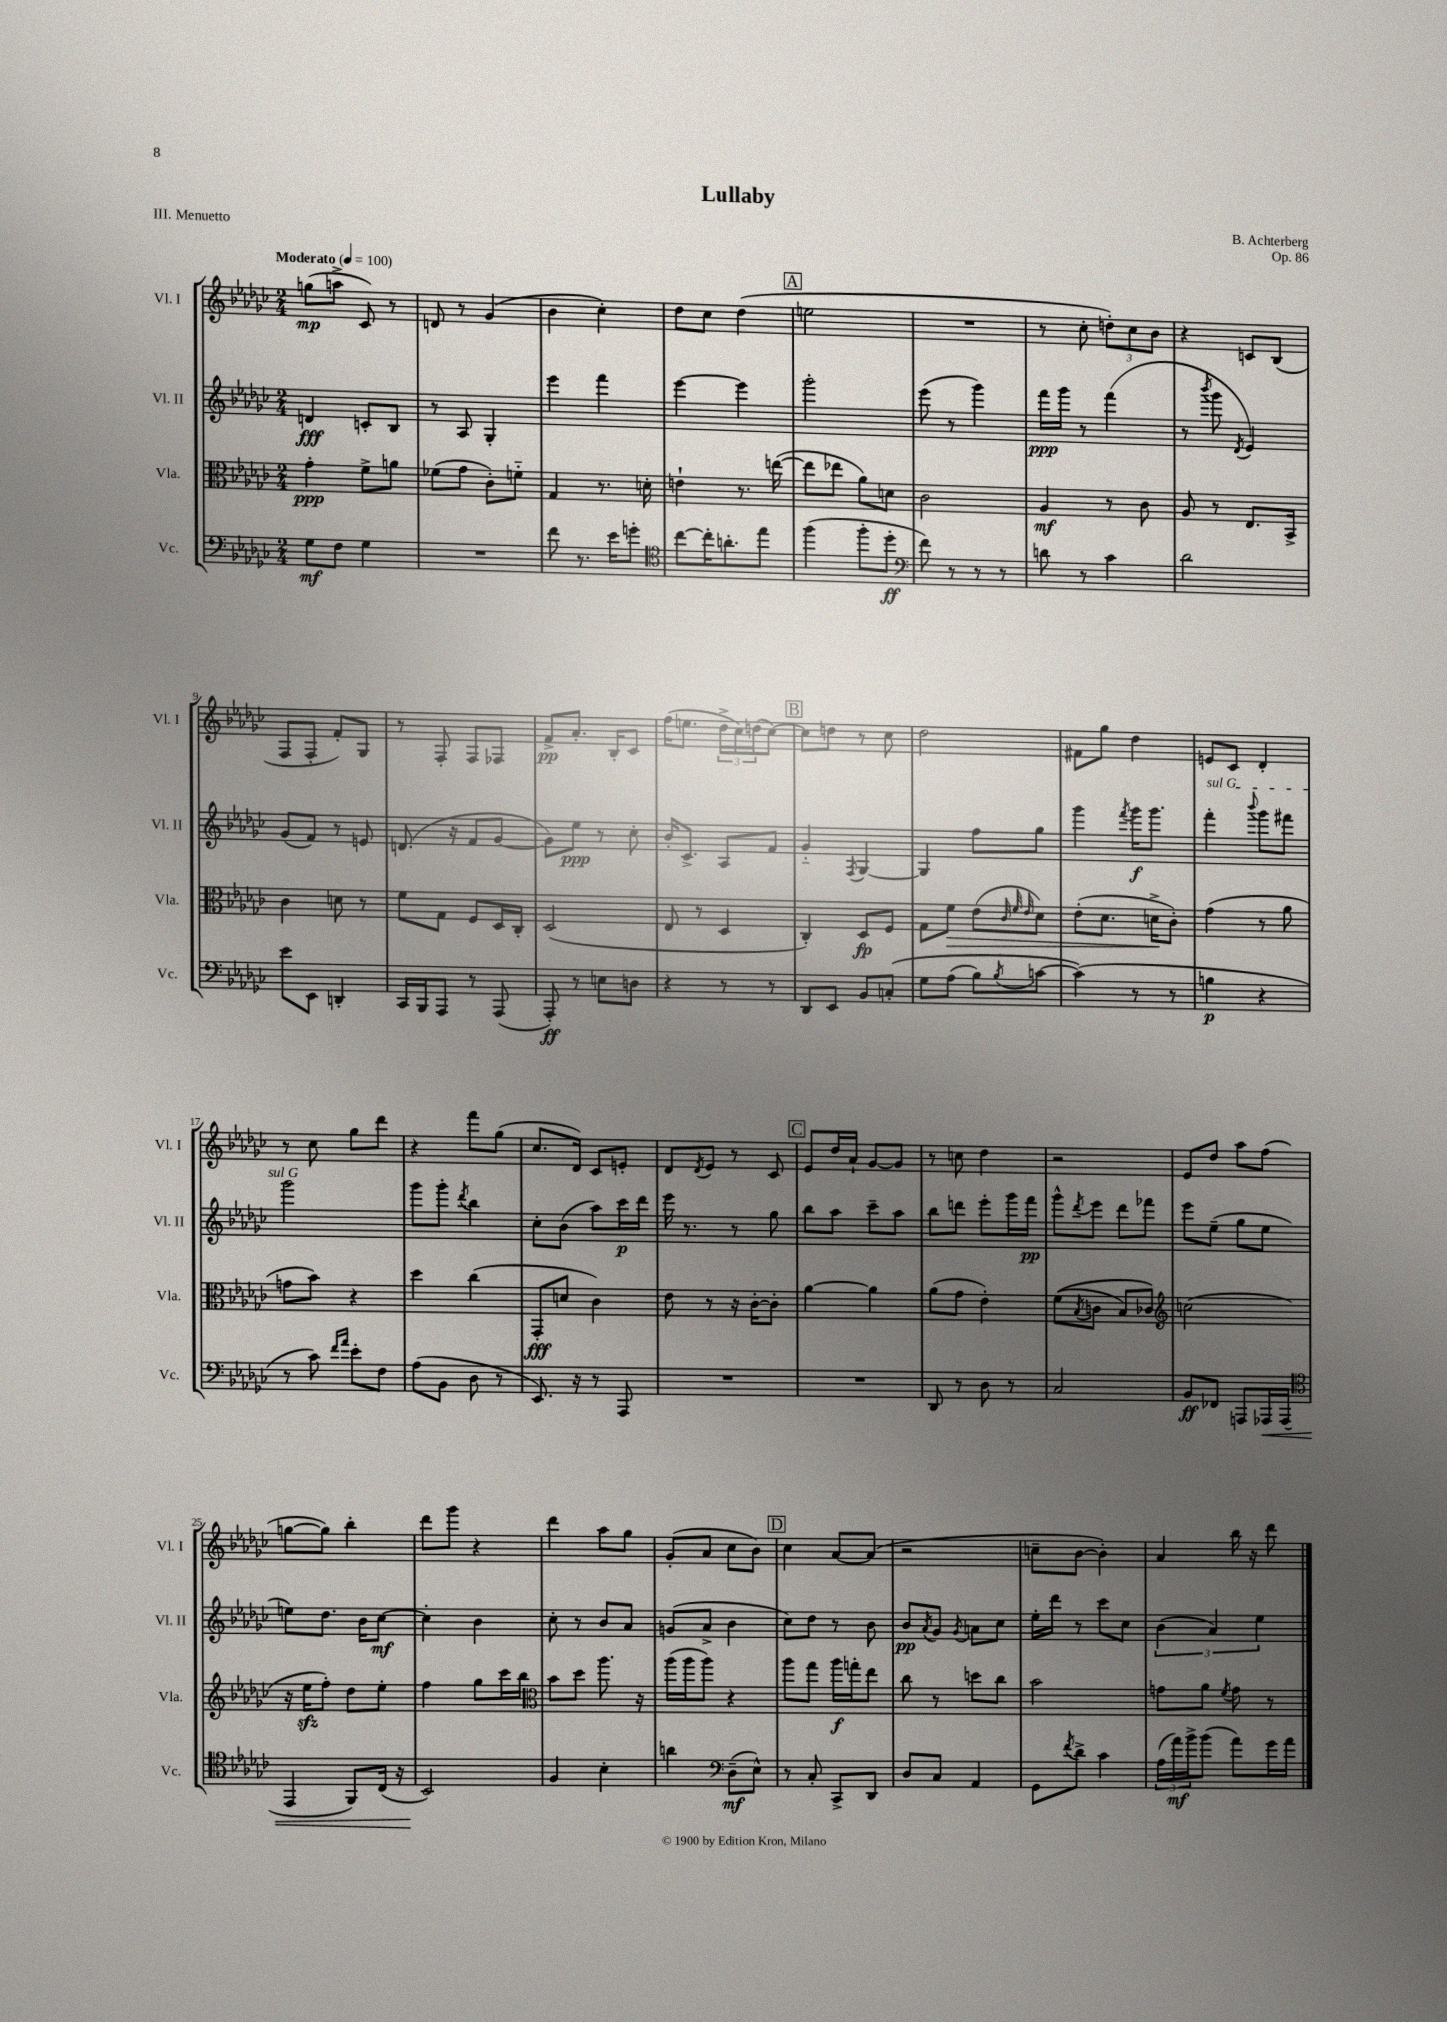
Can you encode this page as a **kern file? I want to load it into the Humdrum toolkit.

**kern	**dynam	**kern	**dynam	**kern	**dynam	**kern	**dynam
*part4	*part4	*part3	*part3	*part2	*part2	*part1	*part1
*staff4	*staff4	*staff3	*staff3	*staff2	*staff2	*staff1	*staff1
*I"Vc.	*	*I"Vla.	*	*I"Vl. II	*	*I"Vl. I	*
*I'Vc.	*	*I'Vla.	*	*I'Vl. II	*	*I'Vl. I	*
*clefF4	*	*clefC3	*	*clefG2	*	*clefG2	*
*k[b-e-a-d-g-c-]	*	*k[b-e-a-d-g-c-]	*	*k[b-e-a-d-g-c-]	*	*k[b-e-a-d-g-c-]	*
*M2/4	*	*M2/4	*	*M2/4	*	*M2/4	*
*MM100	*	*MM100	*	*MM100	*	*MM100	*
=1	=1	=1	=1	=1	=1	=1	=1
!	!	!	!	!	!	!LO:TX:a:B:t=Moderato	!
8G-\L	mf	4g-'\	ppp	4dn/	fff	(8ggn\L	mp
8F\J	.	.	.	.	.	8aan^\J	.
4G-\	.	8f^\L	.	8cn'/L	.	8c-/)	.
.	.	8an\J	.	8B-/J	.	8r	.
=2	=2	=2	=2	=2	=2	=2	=2
2r	.	(8f-X\L	.	8r	.	8dn/	.
.	.	8g-\J	.	8A-/	.	8r	.
.	.	8c-'\L)	.	4G-'/	.	(4g-/	.
.	.	8fn\J	.	.	.	.	.
=3	=3	=3	=3	=3	=3	=3	=3
8f\	.	4G-/	.	4eee-\	.	4b-\	.
8.r	.	.	.	.	.	.	.
.	.	8.r	.	4fff\	.	4cc-'\)	.
16e-\KL	.	.	.	.	.	.	.
8gn'\J	.	.	.	.	.	.	.
.	.	16dn'\	.	.	.	.	.
=4	=4	=4	=4	=4	=4	=4	=4
*clefC4	*	*	*	*	*	*	*
[8cc-\L	.	4en`\	.	[4eee-\	.	8dd-\L	.
16cc-'\K]	.	.	.	.	.	8cc-\J	.
8.an'\	.	.	.	.	.	.	.
.	.	8.r	.	4eee-\]	.	(4dd-\	.
8ee-\J	.	.	.	.	.	.	.
.	.	([16een\	.	.	.	.	.
!!LO:REH:place=s1:t=A
=5	=5	=5	=5	=5	=5	=5	=5
(4ff\	.	8ee\L]	.	2ggg-'\	.	2een\	.
.	.	8ee-X\J	.	.	.	.	.
8ff'\L	.	8a-\L)	.	.	.	.	.
8dd-'\J	ff	8dn\J	.	.	.	.	.
=6	=6	=6	=6	=6	=6	=6	=6
*clefF4	*	*	*	*	*	*	*
8f\)	.	2c-\	.	(8eee-\	.	2r	.
8r	.	.	.	8r	.	.	.
8r	.	.	.	4ggg-\)	.	.	.
8r	.	.	.	.	.	.	.
=7	=7	=7	=7	=7	=7	=7	=7
8dn\	.	4A-/	mf	16fff\LL	ppp	8r	.
.	.	.	.	16ggg-\JJ	.	.	.
8r	.	.	.	8r	.	8cc-'\	.
4c-\	.	8r	.	(4fff\	.	12ddn'\L)	.
.	.	.	.	.	.	12cc-\	.
.	.	8c-\	.	.	.	.	.
.	.	.	.	.	.	12b-\J	.
=8	=8	=8	=8	=8	=8	=8	=8
2d-\	.	8A-/	.	8r	.	4r	.
.	.	.	.	8qbbb-/	.	.	.
.	.	8r	.	8ggg-\	.	.	.
.	.	.	.	8qd-/	.	.	.
.	.	8.E-/L	.	4e-/)	.	8cn/L	.
.	.	.	.	.	.	(8B-/J	.
.	.	16BB-^/Jk	.	.	.	.	.
!!LO:LB:g=z
=9	=9	=9	=9	=9	=9	=9	=9
8e-\L	.	4c-\	.	(8g-/L	.	8F/L	.
8EE-\J	.	.	.	8f/J)	.	8F'/J	.
4DDn'/	.	8dn\	.	8r	.	8f'/L)	.
.	.	8r	.	8en/	.	8G-/J	.
=10	=10	=10	=10	=10	=10	=10	=10
16CC-/LL	.	8f\L	.	(8.dn/	.	8r	.
16BBB-/J	.	.	.	.	.	.	.
8AAA-/J	.	8G-\J	.	.	.	8F'/	.
.	.	.	.	16r	.	.	.
8r	.	8F/L	.	8f/L	.	8F/L	.
(8AAA-/	.	16D-/L	.	[8g-/J	.	8F-X/J	.
.	.	16C-'/JJ	.	.	.	.	.
=11	=11	=11	=11	=11	=11	=11	=11
8AAA-'/)	ff	(2D-/	.	8g-\L])	.	8f^/L	pp
8r	.	.	.	8ee-\J	ppp	8.a-'/J	.
8En\L	.	.	.	8r	.	.	.
.	.	.	.	.	.	16B-'/KL	.
8Dn\J	.	.	.	8cc-'\	.	8c-/J	.
=12	=12	=12	=12	=12	=12	=12	=12
4r	.	8E-/	.	16b-'/KL	.	(16ff\KL	.
.	.	.	.	8.c-^/J	.	8.een\J	.
.	.	8r	.	.	.	.	.
8r	.	4D-/	.	8A-/L	.	24dd-^\LL	.
.	.	.	.	.	.	24cc-\)	.
.	.	.	.	.	.	(24ddn\J	.
8r	.	.	.	8f/J	.	[8cc-\J)	.
!!LO:REH:place=s1:t=B
=13	=13	=13	=13	=13	=13	=13	=13
8DD-/L	.	4C-'/)	.	4g-/	.	8cc-\L]	.
8EE-/J	.	.	.	.	.	8ddn\J	.
.	.	.	.	8qF/	.	.	.
8BB-/L	.	8D-/L	fp	[4G-/	.	8r	.
(8Cn'/J	.	8F/J	.	.	.	8cc-\	.
=14	=14	=14	=14	=14	=14	=14	=14
8G-\L	.	8G-\L	.	4G-/]	.	2dd-\	.
!	!	!	!LO:HP:b	!	!	!	!
(8A-\J	.	8f\J	>	.	.	.	.
8B-\L)	.	(8e-\L	.	8ff\L	.	.	.
.	.	32qqc-/	.	.	.	.	.
.	.	32qqf/	.	.	.	.	.
8qB-/	.	32qqe-/	.	.	.	.	.
[8cn\J	.	8d-\J)	.	8gg-\J	.	.	.
=15	=15	=15	=15	=15	=15	=15	=15
(4c\])	.	(8e-'\L	.	4ggg-\	.	8f#X\L	.
.	.	8.d-\J	.	.	.	8gg-\J	.
.	.	.	.	8qfff/	.	.	.
8r	.	.	.	16ggg-\KL	f	4dd-\	.
.	.	16dn^\KL	.	8.ggg-\J	.	.	.
8r	.	8c-'\J)	]	.	.	.	.
=16	=16	=16	=16	=16	=16	=16	=16
!	!	!	!	!LO:TX:a:i:t=sul G	!	!	!
4Bn\	p	(4g-\	.	4fff'\	.	8en/L	.
.	.	.	.	.	.	8c-/J	.
.	.	.	.	8qqbbb-/	.	.	.
4r	.	8r	.	8ggg-\L	.	4d-'/	.
.	.	8a-\	.	8fff#X\J	.	.	.
!!LO:LB:g=z
=17	=17	=17	=17	=17	=17	=17	=17
8r	.	8gn\L	.	2ggg-\	.	8r	.
8c-\)	.	8b-\J)	.	.	.	8cc-\	.
16qqf/LL	.	.	.	.	.	.	.
16qqa-/JJ	.	.	.	.	.	.	.
8e-'\L	.	4r	.	.	.	8gg-\L	.
8F\J	.	.	.	.	.	8ddd-\J	.
=18	=18	=18	=18	=18	=18	=18	=18
(8A-\L	.	4dd-\	.	8ggg-\L	.	4r	.
8BB-\J	.	.	.	8ggg-'\J	.	.	.
.	.	.	.	8qddd-/	.	.	.
8D-\	.	(4cc-\	.	4bb-\	.	8fff\L	.
8r	.	.	.	.	.	(8gg-\J	.
=19	=19	=19	=19	=19	=19	=19	=19
8.EE-/)	.	8GG-'/L	fff	8cc-'\L	.	8.cc-/L	.
.	.	8dn/J	.	(8b-\J	.	.	.
16r	.	.	.	.	.	16d-/Jk)	.
8r	.	4c-\)	.	8aa-\L)	.	8c-/L	.
8AAA-/	.	.	.	16ccc-\L	p	8en'/J	.
.	.	.	.	16ddd-\JJ	.	.	.
=20	=20	=20	=20	=20	=20	=20	=20
2r	.	8e-\	.	16eee-\	.	8d-/L	.
.	.	.	.	8.r	.	.	.
.	.	.	.	.	.	8qd-/	.
.	.	8r	.	.	.	8e-/J	.
.	.	16r	.	8r	.	8r	.
.	.	[16c-'\KL	.	.	.	.	.
.	.	8c-'\J]	.	8gg-\	.	8c-/	.
!!LO:REH:place=s1:t=C
=21	=21	=21	=21	=21	=21	=21	=21
2r	.	[4a-\	.	8bb-\L	.	8e-/L	.
.	.	.	.	8aa-\J	.	16dd-/L	.
.	.	.	.	.	.	16a-`/JJ	.
.	.	4a-\]	.	8ccc-~\L	.	[8g-/L	.
.	.	.	.	8aa-\J	.	8g-/J]	.
=22	=22	=22	=22	=22	=22	=22	=22
8DD-/	.	(8a-\L	.	8bb-\L	.	8r	.
8r	.	8g-\J	.	8dddn\J	.	8ccn\	.
8D-\	.	4e-'\)	.	8eee-'\L	.	4dd-\	.
8r	.	.	.	16ggg-\L	.	.	.
.	.	.	.	16fff\JJ	pp	.	.
=23	=23	=23	=23	=23	=23	=23	=23
2C-/	.	((8f\L	.	8ggg-^^\L	.	2r	.
.	.	8qB-/	.	8qddd-/	.	.	.
.	.	8cn\J	.	8eee-\J	.	.	.
.	.	8B-/L)	.	8ddd-\L	.	.	.
.	.	8c-X/J)	.	8fff-X\J	.	.	.
=24	=24	=24	=24	=24	=24	=24	=24
*	*	*clefG2	*	*	*	*	*
8BB-/L	ff	(2ccn\	.	8eee-\L	.	8e-/L	.
8FF-X/J	.	.	.	(8ee-~\J	.	8dd-/J	.
8AAAn/L	.	.	.	8gg-\L	.	8aa-\L	.
!	!LO:HP:b	!	!	!	!	!	!
16AAA-X/L	<	.	.	8ee-\J	.	(8ff\J	.
(16AAA-/JJ	.	.	.	.	.	.	.
!!LO:LB:g=z
=25	=25	=25	=25	=25	=25	=25	=25
*clefC4	*	*	*	*	*	*	*
4EE-/	.	16r	.	8een\L)	.	[8ggn\L	.
.	.	16ee-zz\KL	.	.	.	.	.
.	.	8ff'\J)	.	8.dd-\J	.	8gg\J])	.
8FF/L)	.	8dd-\L	.	.	.	4bb-'\	.
.	.	.	.	16b-\KL	.	.	.
(16C-/Jk	.	8ee-'\J	.	[8cc-\J	mf	.	.
16r	.	.	.	.	.	.	.
=26	=26	=26	=26	=26	=26	=26	=26
2BB-/)	.	4ff\	.	4cc-'\]	.	8ddd-\L	.
.	.	.	.	.	.	8ggg-\J	.
.	.	8gg-\L	.	4b-\	.	4r	.
.	.	16ccc-\L	.	.	.	.	.
.	.	16bb-\JJ	.	.	.	.	.
.	[	.	.	.	.	.	.
=27	=27	=27	=27	=27	=27	=27	=27
*	*	*clefC3	*	*	*	*	*
4F/	.	8b-\L	.	8cc-'\	.	4ddd-\	.
.	.	8dd-\J	.	8r	.	.	.
4B-'\	.	8.aa-\	.	8b-/L	.	8aa-\L	.
.	.	.	.	8a-/J	.	8gg-\J	.
.	.	16r	.	.	.	.	.
=28	=28	=28	=28	=28	=28	=28	=28
4an\	.	(16aa-\LL	.	(8gn/L	.	(8g-'/L	.
.	.	16aa-\J	.	.	.	.	.
.	.	8aa-\J)	.	8a-^/J	.	8a-/J	.
*clefF4	*	*	*	*	*	*	*
(8D-~\L	mf	4r	.	4b-\	.	8cc-\L	.
8E-^^\J)	.	.	.	.	.	8b-\J)	.
!!LO:REH:place=s1:t=D
=29	=29	=29	=29	=29	=29	=29	=29
8r	.	8aa-\L	.	8cc-\L)	.	4cc-\	.
8C-'/	.	8gg-\J	.	8dd-\J	.	.	.
8CC-^/L	.	16aa-\LL	f	8r	.	[8a-/L	.
.	.	16ggn'\J	.	.	.	.	.
8DD-/J	.	8ee-\J	.	8b-\	.	(8a-/J]	.
=30	=30	=30	=30	=30	=30	=30	=30
8D-/L	.	8cc-\	.	8b-/L	pp	2r	.
.	.	.	.	8qa-/	.	.	.
8C-/J	.	8r	.	8g-/J	.	.	.
.	.	.	.	8qg-/	.	.	.
4AA-/	.	8ddn\L	.	8an\L	.	.	.
.	.	8cc-\J	.	8cc-\J	.	.	.
=31	=31	=31	=31	=31	=31	=31	=31
8GG-\L	.	2b-\	.	16ee-'\LL	.	8ccn~\L	.
.	.	.	.	16ddd-\JJ	.	.	.
8qf/	.	.	.	.	.	.	.
8d-^\J	.	.	.	8r	.	[8b-\J	.
4c-\	.	.	.	8ccc-\L	.	4b-'\])	.
.	.	.	.	8cc-\J	.	.	.
=32	=32	=32	=32	=32	=32	=32	=32
(24A-\LL	.	8gn\L	.	(6b-\	.	4a-/	.
24a-\)	mf	.	.	.	.	.	.
24b-^\J	.	.	.	.	.	.	.
(8b-\J	.	8a-\J	.	.	.	.	.
.	.	.	.	6a-/)	.	.	.
.	.	8qf/	.	.	.	.	.
8a-\L)	.	8g\	.	.	.	16bb-\	.
.	.	.	.	.	.	16r	.
.	.	.	.	6ee-\	.	.	.
16g-\L	.	8r	.	.	.	8ddd-\	.
16a-\JJ	.	.	.	.	.	.	.
==	==	==	==	==	==	==	==
*-	*-	*-	*-	*-	*-	*-	*-
